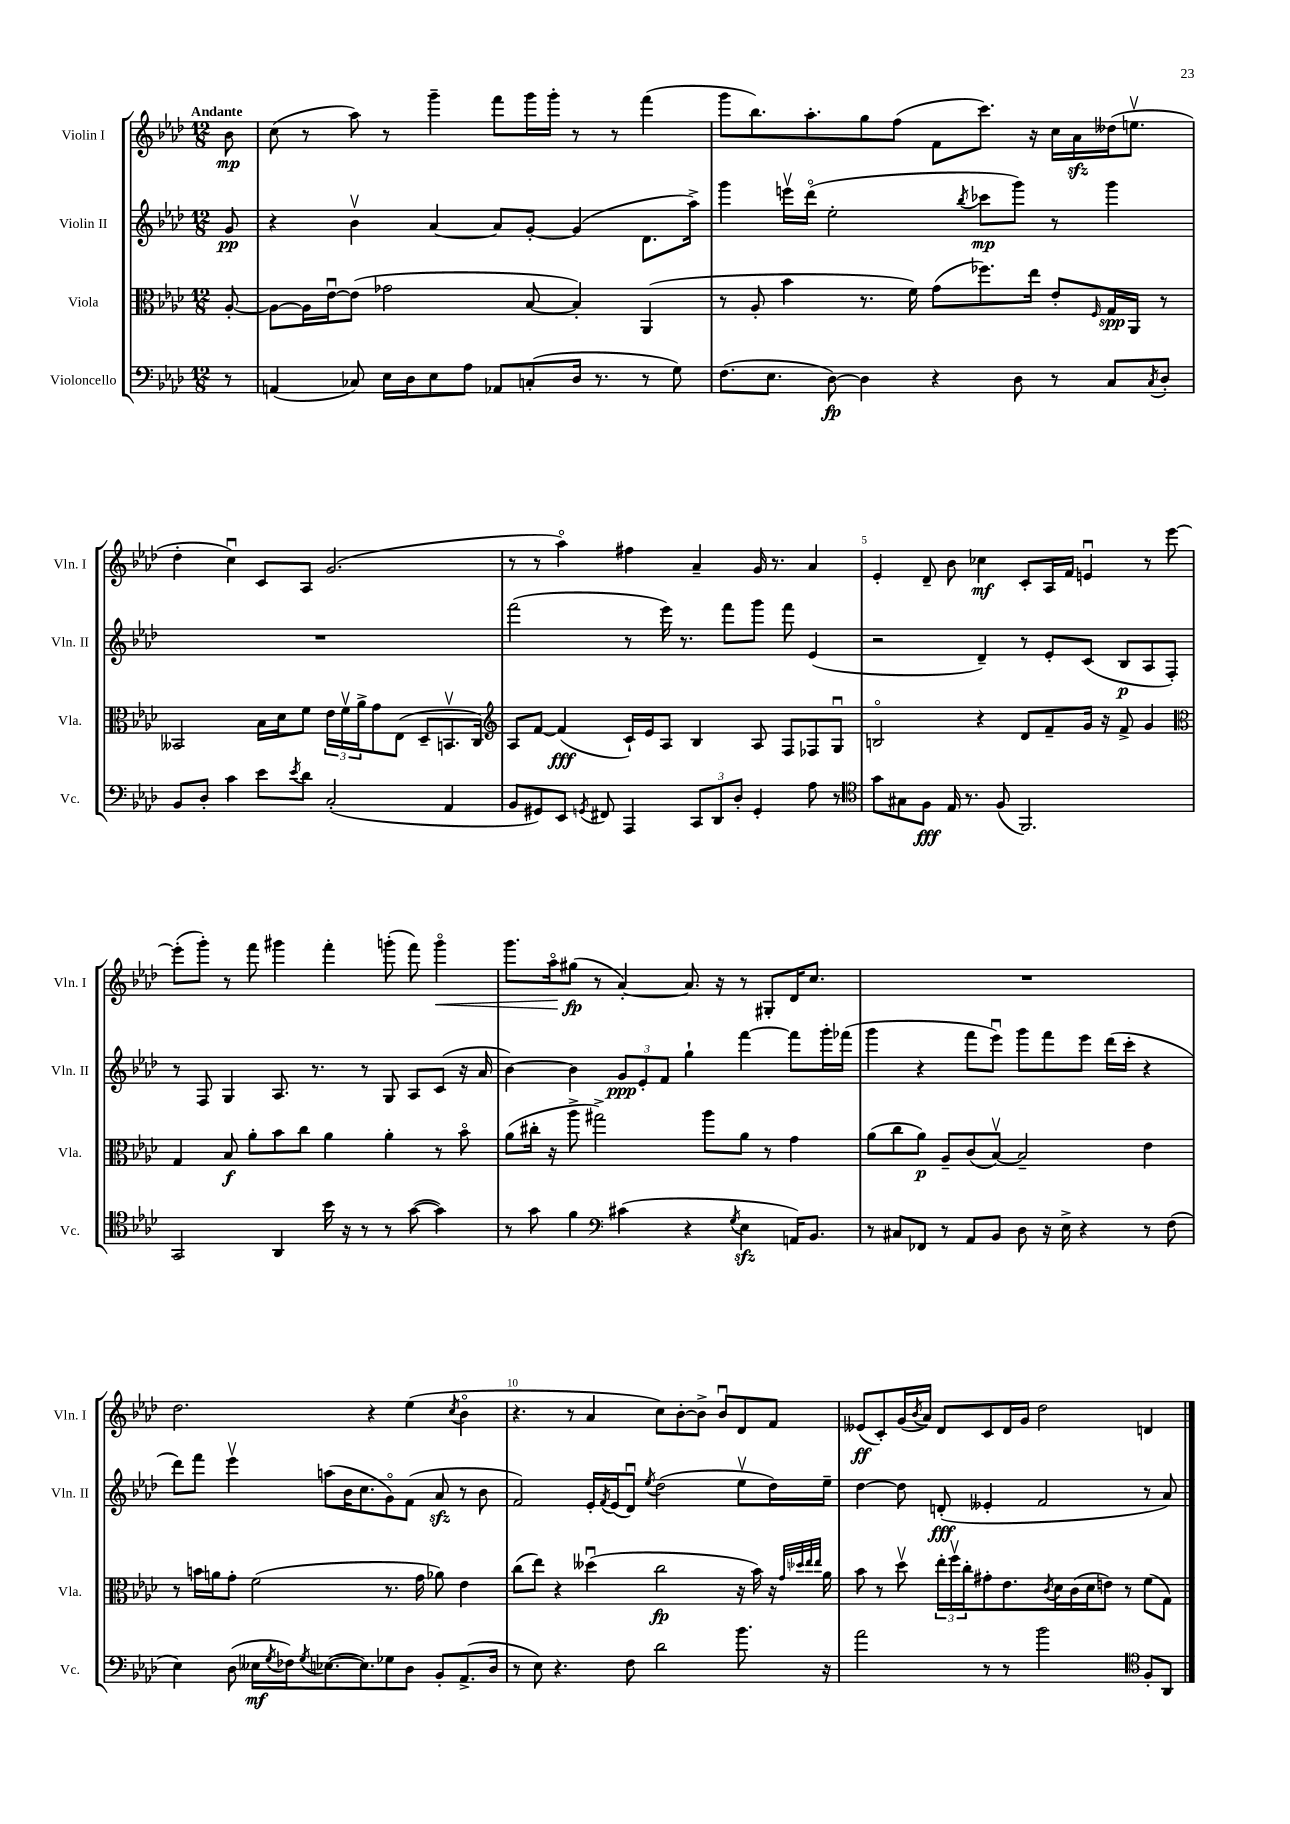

**kern	**dynam	**kern	**dynam	**kern	**dynam	**kern	**dynam
*part4	*part4	*part3	*part3	*part2	*part2	*part1	*part1
*staff4	*staff4	*staff3	*staff3	*staff2	*staff2	*staff1	*staff1
*I"Violoncello	*	*I"Viola	*	*I"Violin II	*	*I"Violin I	*
*I'Vc.	*	*I'Vla.	*	*I'Vln. II	*	*I'Vln. I	*
*clefF4	*	*clefC3	*	*clefG2	*	*clefG2	*
*k[b-e-a-d-]	*	*k[b-e-a-d-]	*	*k[b-e-a-d-]	*	*k[b-e-a-d-]	*
*M12/8	*	*M12/8	*	*M12/8	*	*M12/8	*
=	=	=	=	=	=	=	=
!	!	!	!	!	!	!LO:TX:a:B:t=Andante	!
8r	.	[8A-'/	.	8g/	pp	8b-\	mp
=1	=1	=1	=1	=1	=1	=1	=1
(4AAn/	.	8A-\L_	.	4r	.	(8cc\	.
.	.	16A-\L]	.	.	.	8r	.
.	.	[16e-u\J	.	.	.	.	.
8C-X/)	.	(8e-\J]	.	4b-v\	.	8aa-\)	.
16E-\LL	.	2g-X\	.	.	.	8r	.
16D-\J	.	.	.	.	.	.	.
8E-\	.	.	.	[4a-/	.	4ggg~\	.
8A-\J	.	.	.	.	.	.	.
8AA-X/L	.	.	.	8a-/L]	.	8fff\L	.
(8Cn'/	.	[8B-/	.	[8g'/J	.	16ggg\L	.
.	.	.	.	.	.	16ggg'\JJ	.
16D-/Jk	.	4B-'/])	.	(4g/]	.	8r	.
8.r	.	.	.	.	.	.	.
.	.	.	.	.	.	8r	.
8r	.	(4AA-/	.	8.d-\L	.	(4fff\	.
8G\)	.	.	.	.	.	.	.
.	.	.	.	16aa-^\Jk)	.	.	.
=2	=2	=2	=2	=2	=2	=2	=2
(8.F\L	.	8r	.	4ggg\	.	8ggg\L	.
.	.	8A-'/	.	.	.	8.bb-\)	.
8.E-\J	.	.	.	.	.	.	.
.	.	4b-\	.	16eeenv\LL	.	.	.
.	.	.	.	(16ddd-\JJ	.	8.aa-'\	.
[8D-\)	fp	.	.	2ee-'\	.	.	.
4D-\]	.	8.r	.	.	.	8gg\	.
.	.	.	.	.	.	(8ff\J	.
.	.	16f\)	.	.	.	.	.
4r	.	(8g\L	.	.	.	8f\L	.
.	.	.	.	8qbb-/	.	.	.
.	.	8.ff-X\)	.	8ccc-X\L	mp	8.ccc\J)	.
8D-\	.	.	.	8ggg\J)	.	.	.
.	.	16ee-\Jk	.	.	.	16r	.
8r	.	8e-'/L	.	8r	.	16cc\LL	.
.	.	.	.	.	.	16a-zz\	.
.	.	16qqF/	.	.	.	.	.
8C/L	.	16G/L	spp	4ggg\	.	(16dd--X\J	.
.	.	16AA-/JJ	.	.	.	8.eenv\J	.
8qC/	.	.	.	.	.	.	.
8D-'/J	.	8r	.	.	.	.	.
!!LO:LB:g=z
=3	=3	=3	=3	=3	=3	=3	=3
8BB-/L	.	2BB--X/	.	1.r	.	4dd-'\	.
8D-'/J	.	.	.	.	.	.	.
4c\	.	.	.	.	.	4ccu\)	.
8e-\L	.	16B-\LL	.	.	.	8c/L	.
.	.	16d-\J	.	.	.	.	.
8qe-/	.	.	.	.	.	.	.
8d-\J	.	8f\J	.	.	.	8A-/J	.
(2C'/	.	24e-\LL	.	.	.	(2.g/	.
.	.	24fv\	.	.	.	.	.
.	.	24a-^\J	.	.	.	.	.
.	.	8g\	.	.	.	.	.
.	.	(8E-\J	.	.	.	.	.
.	.	8D-~/L	.	.	.	.	.
4AA-/	.	8.BBnv/	.	.	.	.	.
.	.	16C/Jk)	.	.	.	.	.
=4	=4	=4	=4	=4	=4	=4	=4
*	*	*clefG2	*	*	*	*	*
8BB-/L	.	8A-/L	.	(2fff\	.	8r	.
8GG#X/)	.	[8f/J	.	.	.	8r	.
8EE-/J	.	(4f/]	fff	.	.	4aa-\)	.
8qGGn/	.	.	.	.	.	.	.
8FF#X/	.	.	.	.	.	.	.
4AAA-/	.	16c`/LL)	.	8r	.	4ff#X\	.
.	.	16e-/J	.	.	.	.	.
.	.	8A-/J	.	16eee-\)	.	.	.
.	.	.	.	8.r	.	.	.
12CC/L	.	4B-/	.	.	.	4a-~/	.
12DD-/	.	.	.	.	.	.	.
.	.	.	.	8fff\L	.	.	.
12D-'/J	.	.	.	.	.	.	.
4GG'/	.	8A-/	.	8ggg\J	.	16g/	.
.	.	.	.	.	.	8.r	.
.	.	8F/L	.	8fff\	.	.	.
8A-\	.	8F-X/	.	(4e-/	.	4a-/	.
8r	.	8Gu/J	.	.	.	.	.
=5	=5	=5	=5	=5	=5	=5	=5
*clefC4	*	*	*	*	*	*	*
8g\L	.	2Bn/	.	2r	.	4e-'/	.
8G#X\	.	.	.	.	.	.	.
8F\J	fff	.	.	.	.	8d-~/	.
16E-/	.	.	.	.	.	8b-\	.
8.r	.	.	.	.	.	.	.
.	.	4r	.	4d-~/)	.	4cc-X\	mf
(8F/	.	.	.	.	.	.	.
2.FF/)	.	8d-/L	.	8r	.	8c'/L	.
.	.	8f~/	.	8e-'/L	.	16A-/L	.
.	.	.	.	.	.	16f/JJ	.
.	.	16g/Jk	.	(8c/J	.	4enu/	.
.	.	16r	.	.	.	.	.
.	.	8f^/	.	8B-/L	p	.	.
.	.	4g/	.	8A-/	.	8r	.
.	.	.	.	8F'/J)	.	[8eee-\	.
!!LO:LB:g=z
=6	=6	=6	=6	=6	=6	=6	=6
*	*	*clefC3	*	*	*	*	*
2GG/	.	4G/	.	8r	.	(8eee-'\L]	.
.	.	.	.	8F/	.	8ggg'\J)	.
.	.	8B-/	f	4G/	.	8r	.
.	.	8a-'\L	.	.	.	8fff\	.
4AA-/	.	8b-\	.	8.A-/	.	4ggg#X\	.
.	.	8cc\J	.	.	.	.	.
.	.	.	.	8.r	.	.	.
16b-\	.	4a-\	.	.	.	4fff'\	.
16r	.	.	.	.	.	.	.
8r	.	.	.	8r	.	.	.
8r	.	4a-'\	.	8G/	.	(8gggn'\	.
([8g\	.	.	.	8A-/L	.	8fff\)	.
!	!	!	!	!	!	!	!LO:HP:b
4g\])	.	8r	.	(8c/J	.	4ggg\	<
.	.	8b-\	.	16r	.	.	.
.	.	.	.	16a-/	.	.	.
=7	=7	=7	=7	=7	=7	=7	=7
8r	.	(8a-\L	.	[4b-\)	.	8.ggg\L	.
8g\	.	16cc#X'\Jk	.	.	.	.	.
.	.	16r	.	.	.	16aa-\k	.
4f\	.	8aa-^\	.	4b-\]	.	(8gg#X\J	[ fp
.	.	2gg#X^\)	.	.	.	8r	.
*clefF4	*	*	*	*	*	*	*
(4c#X\	.	.	.	12g/L	ppp	[4a-'/)	.
.	.	.	.	12e-'/	.	.	.
.	.	.	.	12f/J	.	.	.
4r	.	.	.	4gg`\	.	8.a-/]	.
.	.	8aa-\L	.	.	.	.	.
.	.	.	.	.	.	16r	.
8qG/	.	.	.	.	.	.	.
4E-zz\	.	8a-\J	.	[4fff\	.	8r	.
.	.	8r	.	.	.	8G#X'/L	.
16AAn/KL)	.	4g\	.	8fff\L]	.	16d-/K	.
8.BB-/J	.	.	.	.	.	8.cc/J	.
.	.	.	.	16ggg'\L	.	.	.
.	.	.	.	(16fff-X\JJ	.	.	.
=8	=8	=8	=8	=8	=8	=8	=8
8r	.	(8a-\L	.	4ggg\	.	1.r	.
8C#X/L	.	8cc\	.	.	.	.	.
8FF-X/J	.	8a-\J)	p	4r	.	.	.
8r	.	8A-~/L	.	.	.	.	.
8AA-/L	.	(8c/	.	8fff\L	.	.	.
8BB-/J	.	[8B-v/J)	.	8eee-u\J)	.	.	.
8D-\	.	2B-~/]	.	8ggg\L	.	.	.
16r	.	.	.	8fff\	.	.	.
16E-^\	.	.	.	.	.	.	.
4r	.	.	.	8eee-\J	.	.	.
.	.	.	.	(16ddd-\LL	.	.	.
.	.	.	.	16ccc'\JJ	.	.	.
8r	.	4e-\	.	4r	.	.	.
(8F\	.	.	.	.	.	.	.
!!LO:LB:g=z
=9	=9	=9	=9	=9	=9	=9	=9
4E-\)	.	8r	.	8ddd-\L)	.	2.dd-\	.
.	.	16bn\LL	.	8fff\J	.	.	.
.	.	16an\J	.	.	.	.	.
(8D-\	.	8g'\J	.	4eee-v\	.	.	.
16E--X\LL	mf	(2f\	.	.	.	.	.
8qG/	.	.	.	.	.	.	.
16F-X\J)	.	.	.	.	.	.	.
8qG/	.	.	.	.	.	.	.
([8.E-X\	.	.	.	(8aan\L	.	.	.
.	.	.	.	16b-\K	.	.	.
8.E-\])	.	.	.	8.cc\	.	.	.
.	.	.	.	.	.	4r	.
8G-X\	.	8.r	.	8g\)	.	.	.
8D-\J	.	.	.	(8f\J	.	(4ee-\	.
.	.	16g\	.	.	.	.	.
8BB-'/L	.	8a-X\)	.	8a-zz/	.	.	.
.	.	.	.	.	.	8qcc/	.
(8.AA-^/	.	4e-\	.	8r	.	4b-\	.
.	.	.	.	8b-\	.	.	.
16D-/Jk	.	.	.	.	.	.	.
=10	=10	=10	=10	=10	=10	=10	=10
8r	.	(8cc\L	.	2f/)	.	4.r	.
8E-\)	.	8ee-\J)	.	.	.	.	.
4.r	.	4r	.	.	.	.	.
.	.	.	.	.	.	8r	.
.	.	(4dd--Xu\	.	16e-'/LL	.	4a-/	.
.	.	.	.	8qf/	.	.	.
.	.	.	.	(16e-/J	.	.	.
8F\	.	.	.	8d-u/J)	.	.	.
.	.	.	.	8qee-/	.	.	.
2d-\	.	2cc\	fp	(2dd-\	.	8cc\L)	.
.	.	.	.	.	.	[8b-'\	.
.	.	.	.	.	.	8b-^\J]	.
.	.	.	.	.	.	8b-u/L	.
8.b-\	.	16r	.	8ee-v\L	.	8d-/	.
.	.	16b-\)	.	.	.	.	.
.	.	16r	.	16dd-\L)	.	8f/J	.
.	.	32qqg/LLL	.	.	.	.	.
.	.	32qqdd-X/	.	.	.	.	.
.	.	32qqee-/	.	.	.	.	.
.	.	32qqee-/JJJ	.	.	.	.	.
16r	.	16a-\	.	16ee-~\JJ	.	.	.
=11	=11	=11	=11	=11	=11	=11	=11
2a-\	.	8b-\	.	[4dd-\	.	(8e--X/L	ff
.	.	8r	.	.	.	8c'/)	.
.	.	8dd-v\	.	8dd-\]	.	(16g/L	.
.	.	.	.	.	.	8qb-/	.
.	.	.	.	.	.	16a-/JJ)	.
.	.	24ee-'\LL	.	(8dn'/	fff	8d-/L	.
.	.	24ffv\	.	.	.	.	.
.	.	24cc'\J	.	.	.	.	.
8r	.	8g#X'\	.	4e--X'/	.	8c/	.
8r	.	8.e-\	.	.	.	16d-/L	.
.	.	.	.	.	.	16g/JJ	.
2b-\	.	.	.	2f/	.	2dd-\	.
.	.	8qc/	.	.	.	.	.
.	.	16d-\L	.	.	.	.	.
.	.	(16c\	.	.	.	.	.
.	.	16d-\J	.	.	.	.	.
.	.	8en\J)	.	.	.	.	.
.	.	8r	.	.	.	.	.
*clefC4	*	*	*	*	*	*	*
8F'/L	.	(8f\L	.	8r	.	4dn/	.
8AA-/J	.	8G\J)	.	8a-/)	.	.	.
==	==	==	==	==	==	==	==
*-	*-	*-	*-	*-	*-	*-	*-
